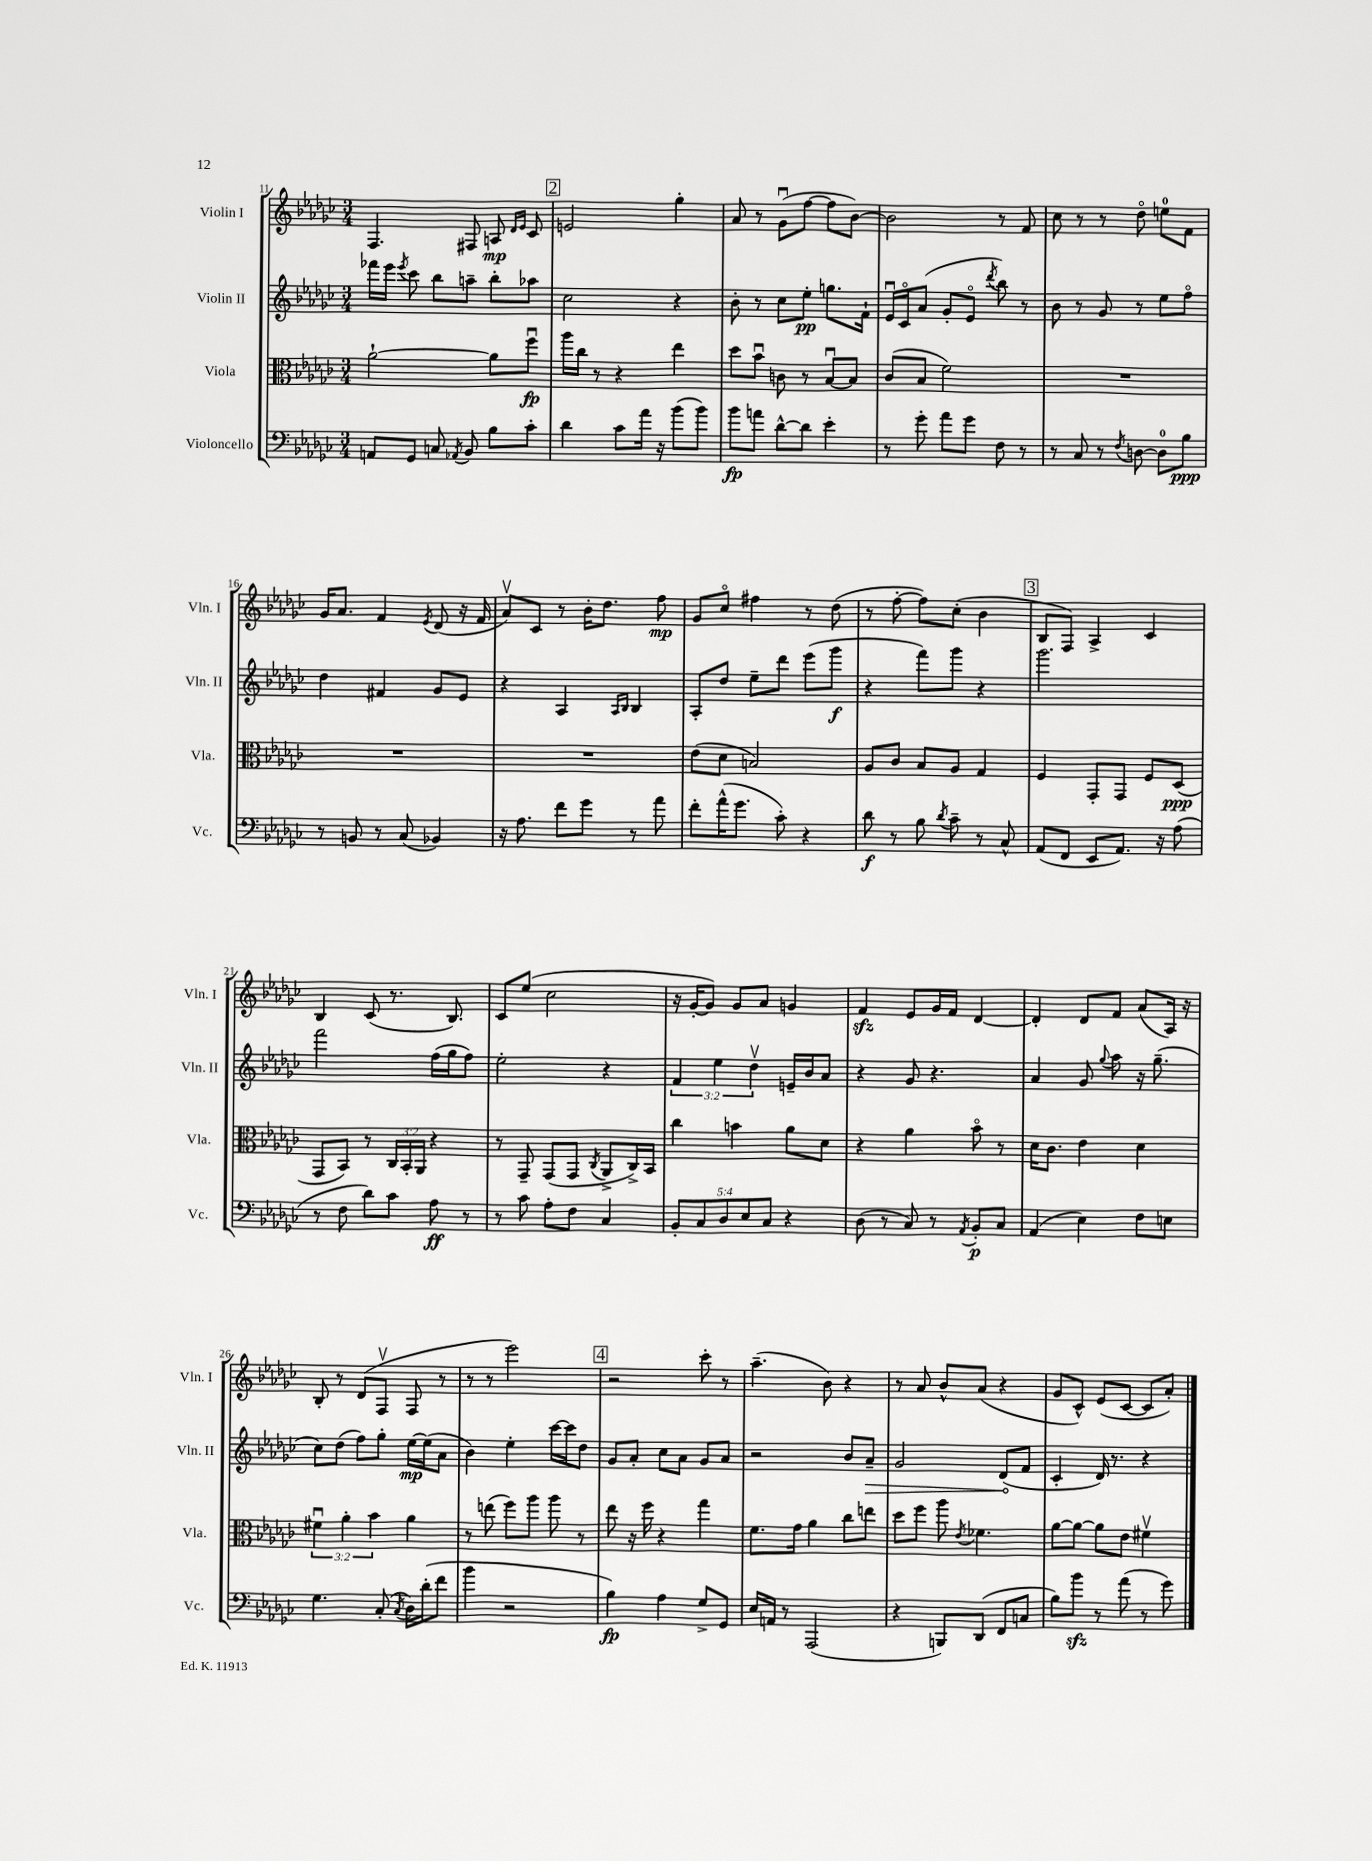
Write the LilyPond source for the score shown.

<<
\new StaffGroup <<
\new Staff = "s0" \with { instrumentName = "Violin I" shortInstrumentName = "Vln. I" } {
    \clef treble \key ges \major \numericTimeSignature \time 3/4
    \autoBeamOff f4. fis8 a8\mp \grace { des'16[ ees'16] } ces'8 |
    \mark \markup { \box "2" } e'2 ges''4-. |
    aes'8 r8 ges'8[\downbow( f''8]~ f''8[ bes'8]~) |
    bes'2 r8 f'8 |
    ces''8 r8 r8 des''8\flageolet e''8[-0 f'8] |
    ges'16[ aes'8.] f'4 \acciaccatura { ees'8 } des'8( r16 f'16 |
    aes'8[\upbow) ces'8] r8 bes'16[-. des''8.] f''8\mp |
    ges'8[ ces''8]\flageolet fis''4 r8 des''8( |
    r8 f''8~-. f''8[) ces''8]-.( bes'4 |
    \mark \markup { \box "3" } bes8[ f8]) aes4-> ces'4 |
    bes4 ces'8( r8. bes8.) |
    ces'8[ ees''8]( ces''2 |
    r16 ges'16[~-. ges'8]) ges'8[ aes'8] g'4 |
    f'4\sfz ees'8[ ges'16 f'16] des'4~ |
    des'4-. des'8[ f'8] aes'8[( aes16]) r16 |
    bes8-. r8 des'8[( f8]\upbow f8 r8 |
    r8 r8 ees'''2) |
    \mark \markup { \box "4" } r2 ces'''8-. r8 |
    aes''4.--( bes'8) r4 |
    r8 aes'8 bes'8[-^ aes'8]( r4 |
    ges'8[ ces'8]-^) ees'8[( ces'8]~ ces'8[ aes'8]-.) \bar "|." |
}
\new Staff = "s1" \with { instrumentName = "Violin II" shortInstrumentName = "Vln. II" } {
    \clef treble \key ges \major \numericTimeSignature \time 3/4 \override Staff.TupletNumber.text = #tuplet-number::calc-fraction-text
    \autoBeamOff fes'''16[ ees'''16] \acciaccatura { ees'''8 } ces'''8 bes''8[ a''8]-- bes''8[-. aes''8] |
    \mark \markup { \box "2" } ces''2 r4 |
    bes'8-. r8 ces''8[ ees''8]-.\pp g''8.[ f'16]-! |
    ees'16[\downbow ces'16\flageolet aes'8]( ges'8[-. ees'8]\flageolet \acciaccatura { des'''8 } bes''8) r8 |
    bes'8 r8 ges'8 r8 ees''8[ f''8]\flageolet |
    des''4 fis'4 ges'8[ ees'8] |
    r4 aes4 \grace { aes16[ bes16] } bes4 |
    aes8[-. des''8] ees''8[-- des'''8] ees'''8[( ges'''8]\f |
    r4 f'''8[) ges'''8] r4 |
    \mark \markup { \box "3" } ges'''2. |
    f'''2 f''16[( ges''16 f''8]) |
    ees''2-. r4 |
    \tuplet 3/2 { f'4 ees''4 des''4\upbow } e'16[-- bes'16 aes'8] |
    r4 ges'8 r4. |
    aes'4 ges'8 \appoggiatura { ges''8 } aes''8 r16 ges''8.--( |
    ces''8[) des''8]( f''8[) ges''8]-. ees''16[~\mp ees''16( aes'8] |
    bes'4) ees''4-. ces'''16[~ ces'''16 des''8] |
    \mark \markup { \box "4" } ges'8[ aes'8]-. ces''8[ aes'8] ges'8[ aes'8] |
    r2 bes'8[ \once \override Hairpin.circled-tip = ##t aes'8]--\> |
    ges'2 des'8[\!( f'8] |
    ces'4-. des'16) r8. r4 \bar "|." |
}
\new Staff = "s2" \with { instrumentName = "Viola" shortInstrumentName = "Vla." } {
    \clef alto \key ges \major \numericTimeSignature \time 3/4 \override Staff.TupletNumber.text = #tuplet-number::calc-fraction-text
    \autoBeamOff aes'2~-! aes'8[ f''8]\downbow\fp |
    \mark \markup { \box "2" } aes''16[ ces''16] r8 r4 ees''4 |
    des''8[ bes'8]\downbow c'8 r8 bes8[~\downbow bes8] |
    ces'8[( bes8] f'2) |
    R2. |
    R2. |
    R2. |
    ees'8[( des'8] b2) |
    aes8[ ces'8] bes8[ aes8] ges4 |
    \mark \markup { \box "3" } f4 ges,8[-. ges,8] f8[ des8]\ppp( |
    ges,8[ bes,8]) r8 \tuplet 3/2 { ces16[ bes,16-. aes,16] } r4 |
    r8 ges,8-- ges,8[( ges,8] \acciaccatura { ces8 } aes,8[-> ces16->) bes,16] |
    ces''4 b'4 aes'8[ des'8] |
    r4 aes'4 bes'8\flageolet r8 |
    des'16[ ces'8.] ees'4 des'4 |
    \tuplet 3/2 { fis'4\downbow aes'4-. bes'4 } aes'4 |
    r8 e''8( f''8[) aes''8] aes''8 r8 |
    \mark \markup { \box "4" } ees''8 r16 f''16 r4 ges''4 |
    f'8.[ ges'16] aes'4 ces''8[ e''8] |
    des''8[ f''8] aes''8 \acciaccatura { ees'8 } fes'4. |
    aes'8[~ aes'8]~ aes'8[ ees'8] fis'4\upbow \bar "|." |
}
\new Staff = "s3" \with { instrumentName = "Violoncello" shortInstrumentName = "Vc." } {
    \clef bass \key ges \major \numericTimeSignature \time 3/4 \override Staff.TupletNumber.text = #tuplet-number::calc-fraction-text
    \autoBeamOff a,8[ ges,8] c8 \acciaccatura { aes,8 } bes,8 bes8[ ces'8]-. |
    \mark \markup { \box "2" } des'4 ces'8[ aes'16] r16 bes'8[( bes'8]) |
    bes'8[\fp a'8] des'8[~-^ des'8] ees'4-. |
    r8 ges'8-. aes'8[ ges'8] f8 r8 |
    r8 ces8 r8 \acciaccatura { f8 } d8~ d8[-0 bes8]\ppp |
    r8 b,8 r8 ces8( bes,4) |
    r16 aes8. f'8[ ges'8] r8 aes'8 |
    f'8[-. aes'16-^( ges'8.] ces'8-.) r4 |
    des'8\f r8 bes8 \acciaccatura { des'8 } ces'8-- r8 ces8-^ |
    \mark \markup { \box "3" } aes,8[( f,8] ees,8[ aes,8.]) r16 aes8( |
    r8 f8 des'8[) ces'8] aes8\ff r8 |
    r8 ces'8 aes8[-. f8] ces4 |
    \tuplet 5/4 { bes,8[-. ces8 des8 ees8 ces8] } r4 |
    des8( r8 ces8) r8 \acciaccatura { aes,8 } bes,8[-.\p ces8] |
    aes,4( ees4) f8[ e8] |
    ges4. ces8-.( \acciaccatura { ces8 } des16[) des'16-.( f'8] |
    bes'4 r2 |
    \mark \markup { \box "4" } bes4\fp) aes4 ges8[-> ges,8] |
    ees16[ a,16] r8 aes,,2( |
    r4 b,,8[) des,8]( f,8[ c8] |
    bes8[) bes'8]\sfz r8 aes'8( r8 ges'8) \bar "|." |
}
>>
>>
\layout { \context { \Score currentBarNumber = #11 } }
